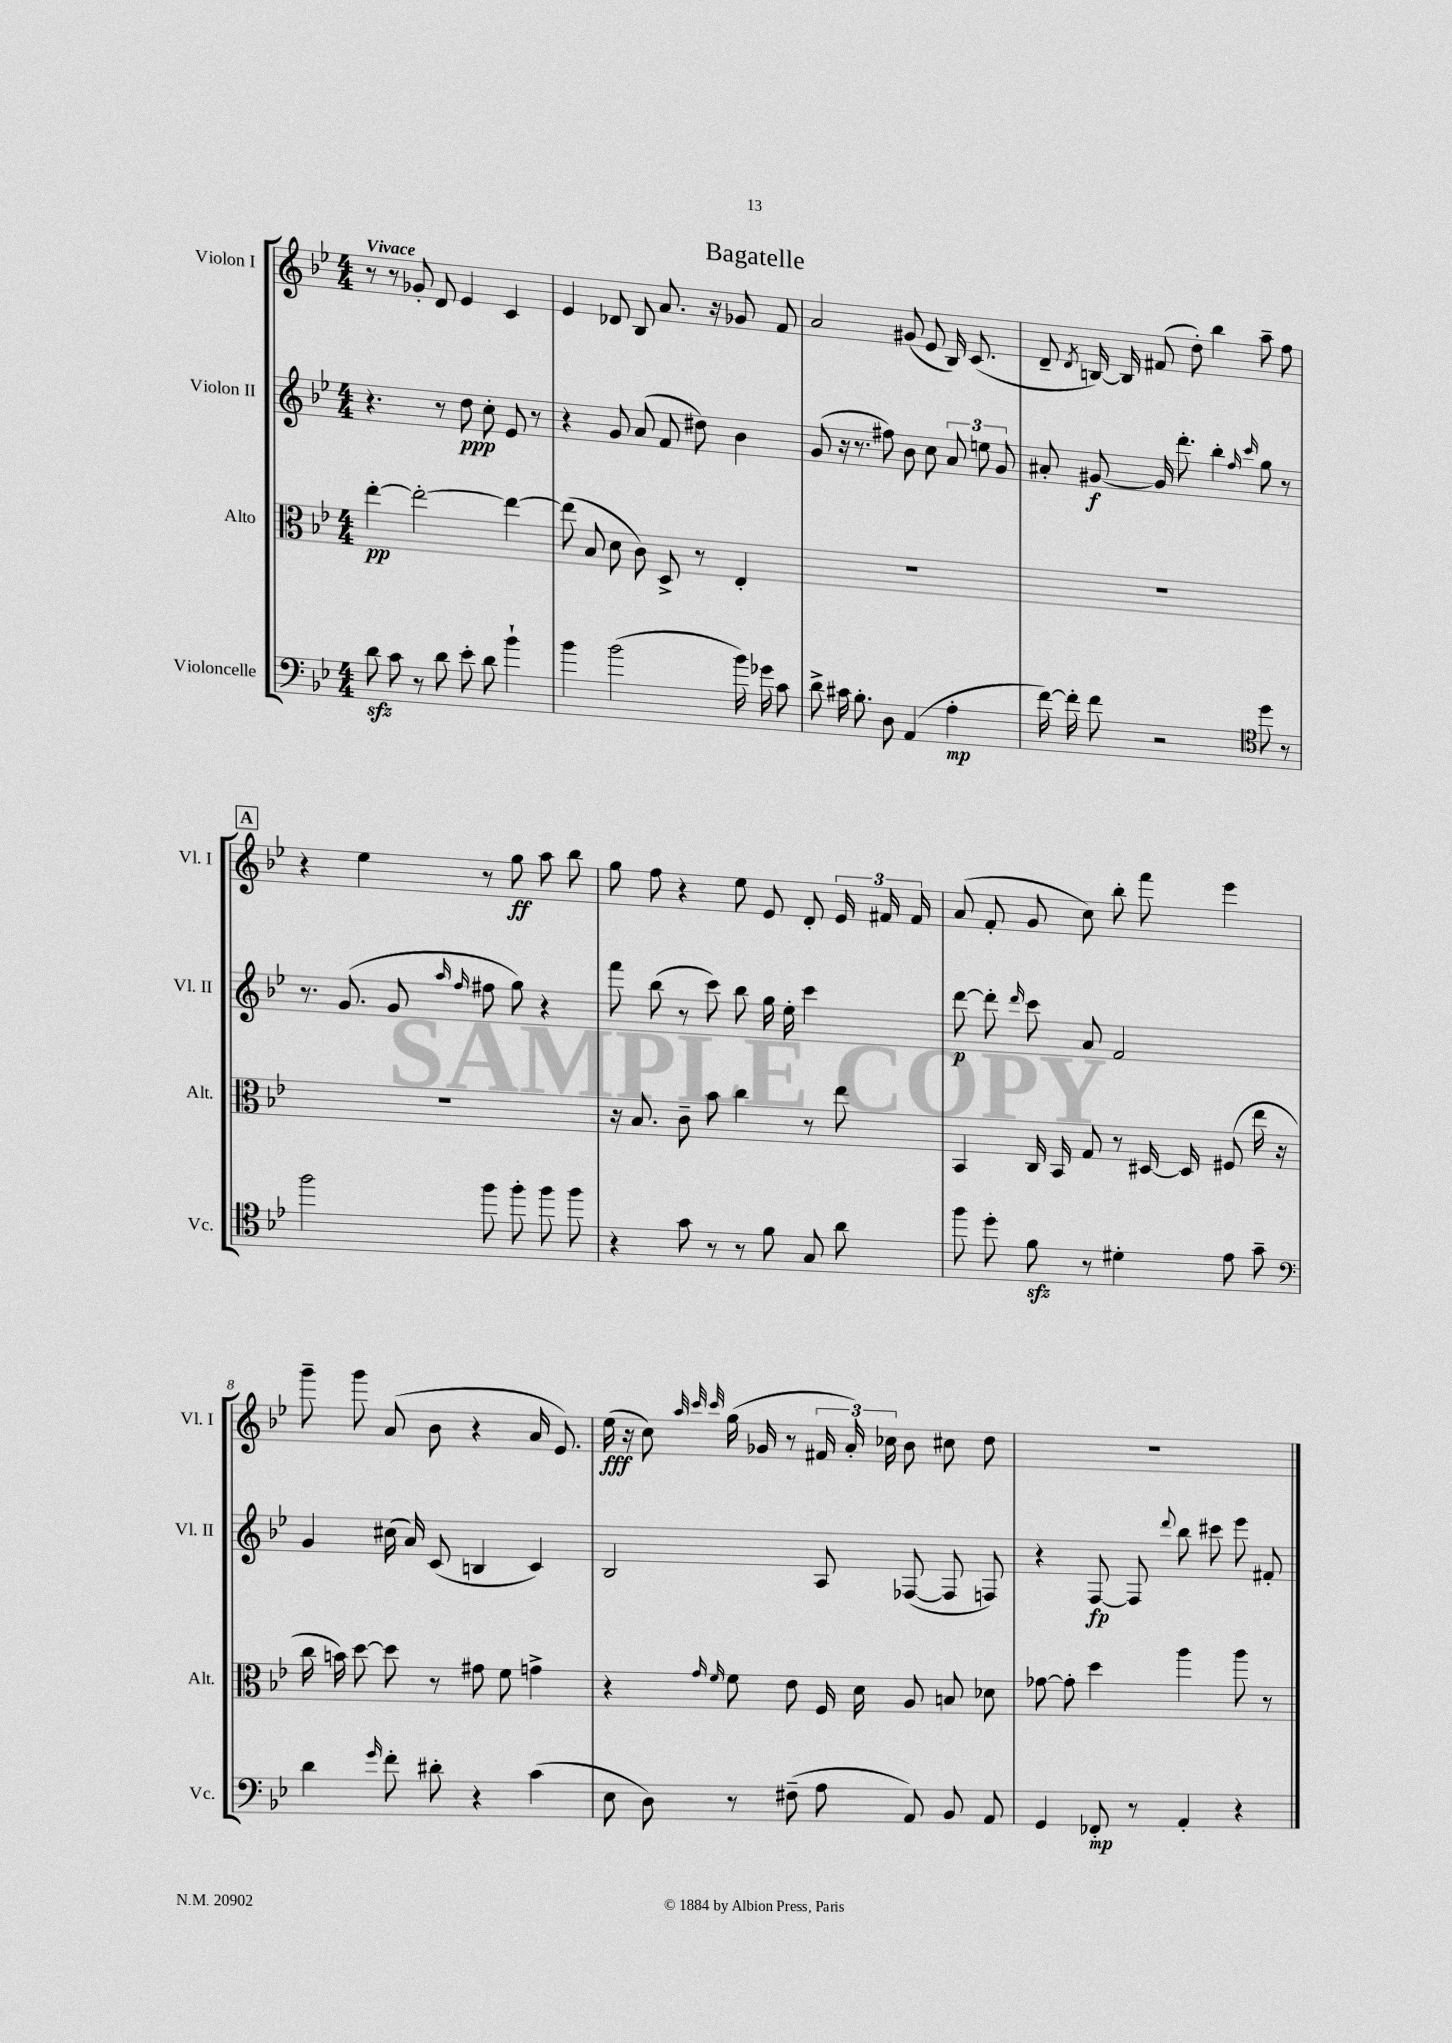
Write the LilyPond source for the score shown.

\header { title = "Bagatelle" }
<<
\new StaffGroup <<
\new Staff = "s0" \with { instrumentName = "Violon I" shortInstrumentName = "Vl. I" } {
    \clef treble \key bes \major \numericTimeSignature \time 4/4 \tempo "Vivace"
    \autoBeamOff r8 r8 ges'8-. d'8 ees'4 c'4 |
    ees'4 des'8 bes8 a'8. r16 ges'8 f'8 |
    a'2 gis'8( ees'8 bes16) c'8.( |
    d'8-- \acciaccatura { d'8 } b16~) b16 fis'8( d''8-.) bes''4 a''8-- f''8 |
    \mark \markup { \box "A" } r4 ees''4 r8 g''8\ff a''8 bes''8 |
    g''8 f''8 r4 ees''8 ees'8 d'8-. \tuplet 3/2 { ees'16 fis'16 fis'16 } |
    a'8( f'8-. g'8 c''8) bes''8-. f'''8 ees'''4 |
    g'''8-- g'''8 a'8( bes'8 r4 a'16 ees'8.) |
    ees''16\fff( r16 c''8) \grace { a''32 c'''32 c'''32 } g''16( ges'16 r8 \tuplet 3/2 { fis'16 a'16-.) ces''16 } bes'8 cis''8 d''8 |
    R1 \bar "|." |
}
\new Staff = "s1" \with { instrumentName = "Violon II" shortInstrumentName = "Vl. II" } {
    \clef treble \key bes \major \numericTimeSignature \time 4/4
    \autoBeamOff r4. r8 d''8\ppp c''8-. ees'8 r8 |
    r4 g'8 a'8( f'8 dis''8) bes'4 |
    g'8( r16 r8. fis''8) bes'8 c''8 \tuplet 3/2 { a'8 e''8 g'8 } |
    ais'8-. gis'8~\f gis'16 d'''8.-. bes''4-. \grace { f''16 c'''16 } g''8 r8 |
    \mark \markup { \box "A" } r8. g'8.( g'8 \grace { a''16 f''16 } fis''8 g''8) r4 |
    f'''8 bes''8( r8 c'''8) bes''8 g''16 ees''16-. c'''4 |
    d'''8~\p d'''8-. \grace { d'''16 } c'''8 a'8 f'2 |
    g'4 cis''16( a'16) c'8( b4 c'4) |
    bes2 a8 fes8~( fes8 f8) |
    r4 f8~\fp f8 \appoggiatura { d'''8 } bes''8 cis'''8 ees'''8 fis'8-. \bar "|." |
}
\new Staff = "s2" \with { instrumentName = "Alto" shortInstrumentName = "Alt." } {
    \clef alto \key bes \major \numericTimeSignature \time 4/4
    \autoBeamOff ees''4~-.\pp ees''2~-. ees''4~ |
    ees''8( bes8 d'8 c'8) d8-> r8 ees4-. |
    R1 |
    R1 |
    \mark \markup { \box "A" } R1 |
    r16 bes8. c'8-- bes'8 c''4 r8 ees''8 |
    bes,4 c16 bes,16 g8 r8 dis16~ dis16 fis8( ees''16 r16 |
    c''16 b'16) d''8~ d''8 r8 gis'8 f'8 g'4-> |
    r4 \grace { g'16 f'16 } f'8 ees'8 f16 d'16 a8 b8 des'8 |
    ges'8~ ges'8-. d''4 a''4 a''8 r8 \bar "|." |
}
\new Staff = "s3" \with { instrumentName = "Violoncelle" shortInstrumentName = "Vc." } {
    \clef bass \key bes \major \numericTimeSignature \time 4/4
    \autoBeamOff d'8\sfz c'8 r8 d'8 ees'8-. d'8 bes'4-! |
    bes'4 bes'2( bes'16) ges'16 c'8 |
    d'8-> cis'16 bes8.-. d8 a,4( a4-.\mp |
    f'16~) f'16-. f'8 r2 \clef tenor d''8 r8 |
    \mark \markup { \box "A" } f''2 f''8 f''8-. f''8 f''8 |
    r4 g'8 r8 r8 f'8 g8 a'8 |
    f''8 d''8-. f'8\sfz r8 dis'4-. ees'8 g'8-- |
    \clef bass d'4 \grace { g'16 } f'8-. dis'8-. r4 c'4( |
    ees8 d8) r8 fis8--( a8 a,8) bes,8 a,8 |
    g,4 fes,8-.\mp r8 a,4-. r4 \bar "|." |
}
>>
>>
